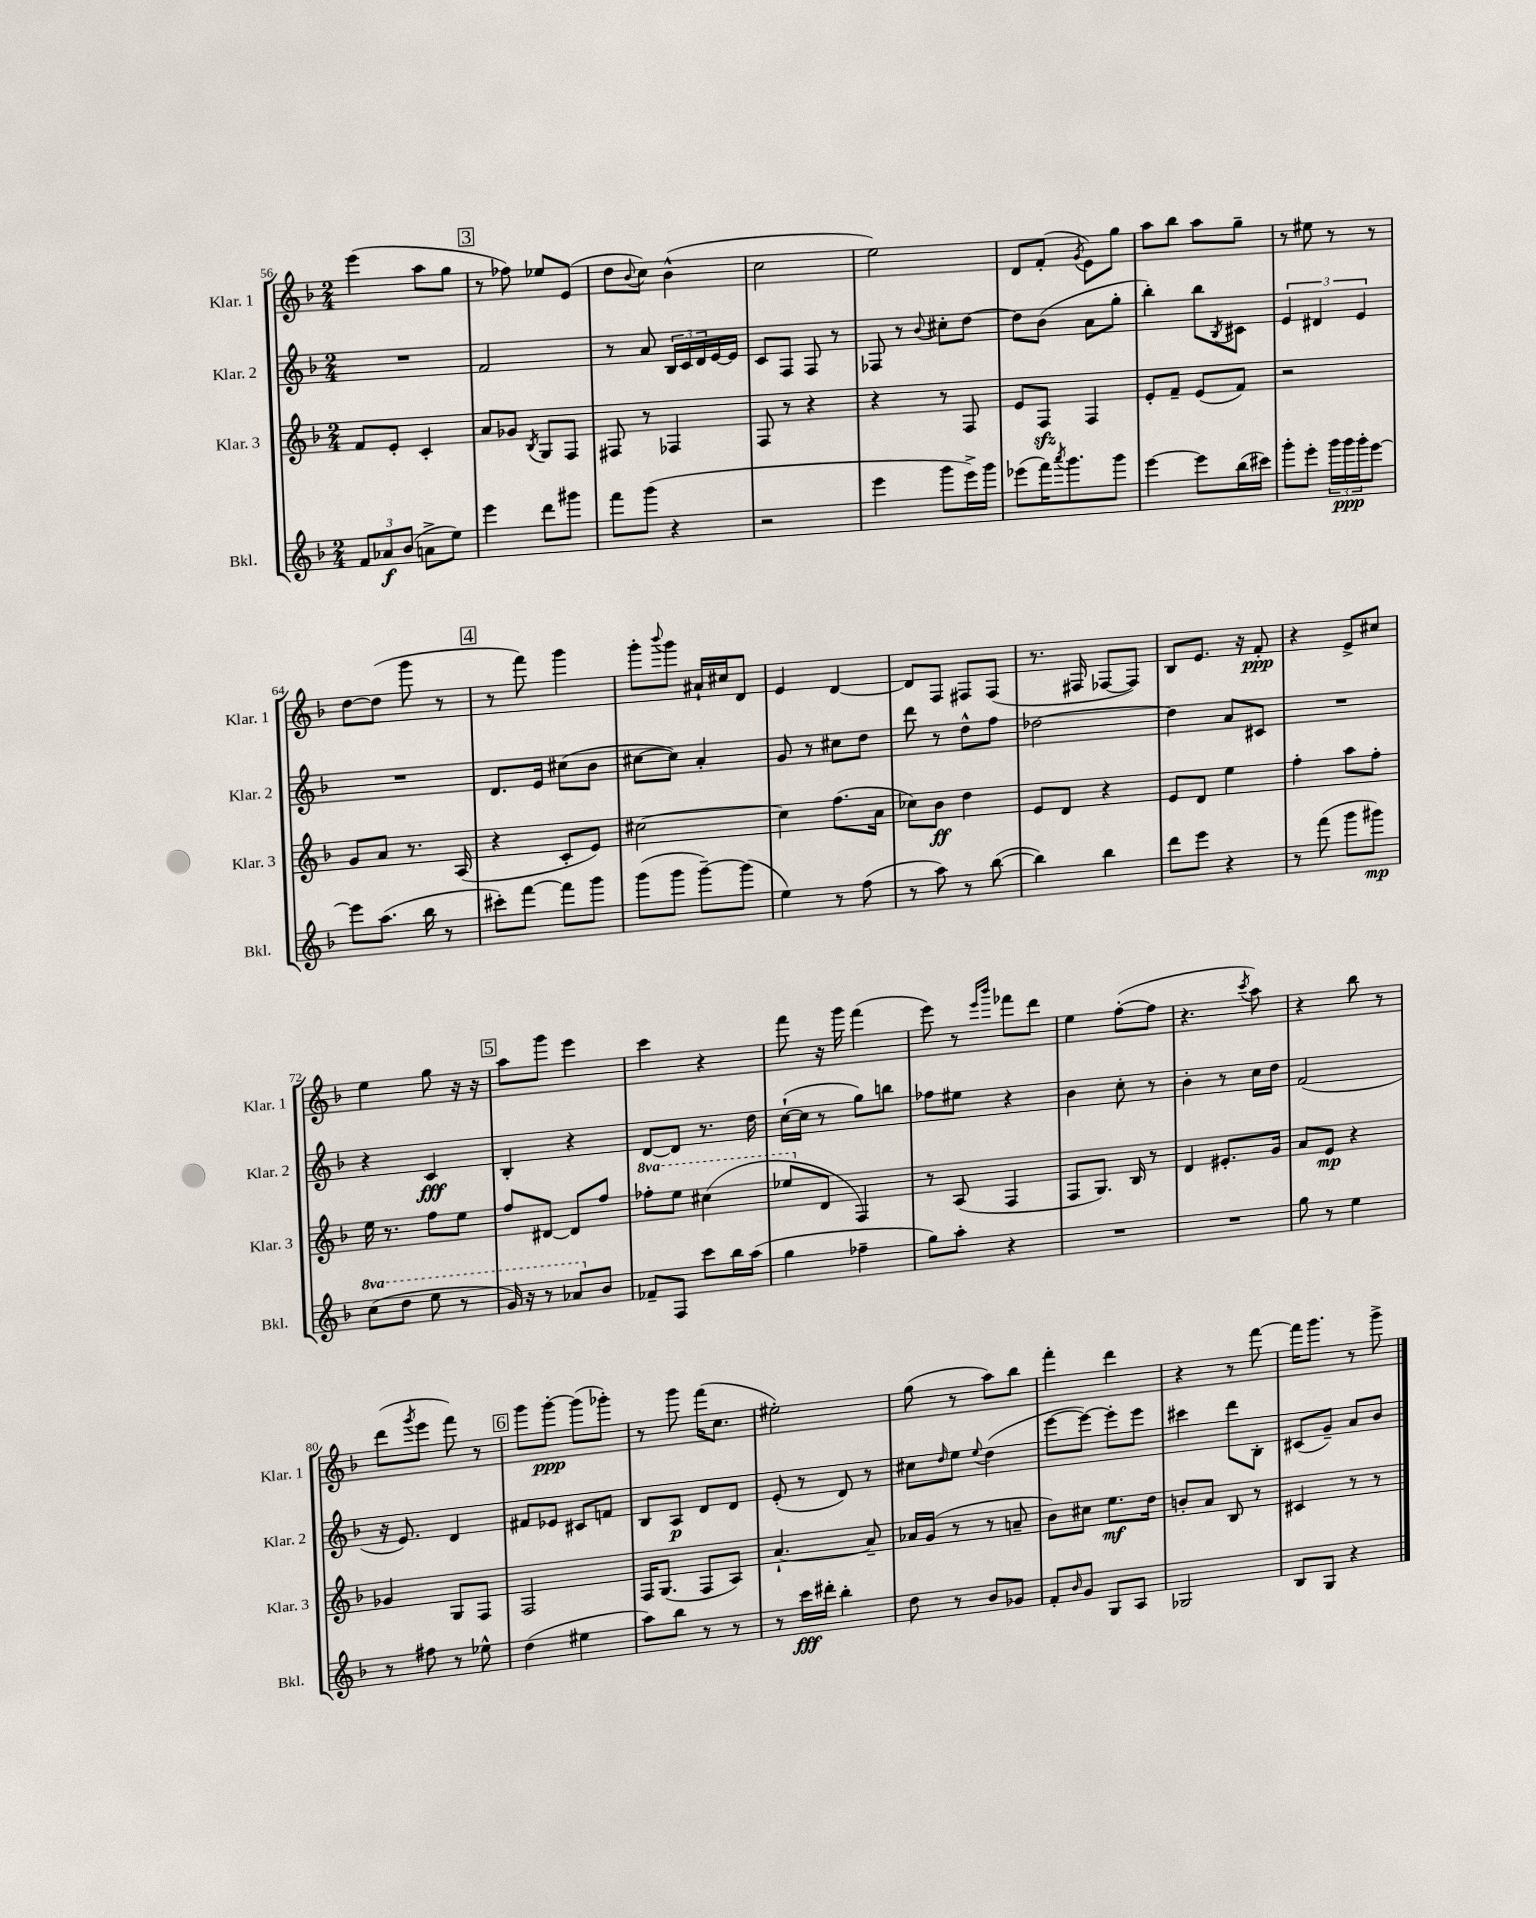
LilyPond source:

<<
\new StaffGroup <<
\new Staff = "s0" \with { instrumentName = "Klar. 1" shortInstrumentName = "Klar. 1" } {
    \clef treble \key f \major \numericTimeSignature \time 2/4
    e'''4( a''8 g''8 |
    \mark \markup { \box "3" } r8 fes''8) ees''8 e'8( |
    d''8 \appoggiatura { bes'8 } c''8) bes'4-^( |
    c''2 |
    e''2) |
    d'8 f'8-.( \acciaccatura { g'8 } e'8) g''8 |
    a''8 bes''8 a''8 g''8-- |
    r8 eis''8 r8 r8 |
    d''8~ d''8( g'''8 r8 |
    \mark \markup { \box "4" } r8 f'''8) g'''4 |
    g'''8-. \appoggiatura { bes'''8 } g'''8 ais'16-! cis''16 d'8 |
    e'4 d'4~ |
    d'8 f8 fis8 fis8( |
    r8. fis16 fes8~ fes8) |
    bes8 e'8. r16 f'8-.\ppp |
    r4 e'8-> cis''8 |
    e''4 g''8 r16 r16 |
    \mark \markup { \box "5" } a''8 g'''8 e'''4 |
    c'''4 r4 |
    f'''8 r16 g'''16 f'''4( |
    e'''8) r8 \grace { e'''16 bes'''16 } fes'''8 d'''8 |
    e''4 f''8~-.( f''8 |
    r4. \acciaccatura { c'''8 } a''8) |
    r4 bes''8 r8 |
    d'''8( \acciaccatura { g'''8 } e'''8 f'''8) r8 |
    \mark \markup { \box "6" } g'''8 g'''8~-.\ppp g'''8( ges'''8-.) |
    r8 g'''8 f'''16( c''8. |
    eis''2-.) |
    g''8( r8 a''8) bes''8 |
    f'''4-. d'''4 |
    r4 r8 f'''8~ |
    f'''16 g'''8. r8 g'''8-> \bar "|." |
}
\new Staff = "s1" \with { instrumentName = "Klar. 2" shortInstrumentName = "Klar. 2" } {
    \clef treble \key f \major \numericTimeSignature \time 2/4
    R2 |
    \mark \markup { \box "3" } f'2 |
    r8 a'8 \tuplet 3/2 { bes16 c'16 d'16 } e'16~ e'16 |
    c'8 f8 f8 r8 |
    fes8 r8 \appoggiatura { bes'8 } cis''8-. d''8~ |
    d''8 bes'8( a'8 g''8-. |
    bes''4-.) bes''8 \acciaccatura { bes8 } cis'8 |
    \tuplet 3/2 { e'4 dis'4 e'4 } |
    R2 |
    \mark \markup { \box "4" } d'8. e'16 cis''8( bes'8 |
    cis''8~ cis''8) a'4-. |
    g'8 r8 cis''8 d''8 |
    d'''8 r8 d''8-^ f''8 |
    des''2~ |
    des''4 a'8 cis'8 |
    R2 |
    r4 c'4\fff |
    \mark \markup { \box "5" } bes4-. r4 |
    d'8~ d'8 r8. d''16 |
    c''16~-!( c''16 r8 g''8) b''8 |
    fes''8 eis''8 r4 |
    bes'4 c''8-. r8 |
    bes'4-. r8 c''16 d''16 |
    f'2( |
    r16 e'8.) d'4 |
    \mark \markup { \box "6" } fis'8 ees'8 cis'8 f'8 |
    bes8 a8\p d'8 d'8 |
    e'8-.( r8 d'8) r8 |
    cis''8 \grace { d''16 } e''8 \appoggiatura { e''8 } d''4( |
    e'''8~ e'''8~) e'''8-. e'''8 |
    cis'''4 d'''8 bes8-. |
    cis'8( g'8--) a'8 bes'8 \bar "|." |
}
\new Staff = "s2" \with { instrumentName = "Klar. 3" shortInstrumentName = "Klar. 3" } {
    \clef treble \key f \major \numericTimeSignature \time 2/4 \set Staff.ottavationMarkups = #ottavation-simple-ordinals
    f'8 e'8-. c'4-. |
    \mark \markup { \box "3" } a'8 ges'8 \acciaccatura { bes8 } g8 f8 |
    fis8 r8 fes4 |
    f8 r8 r4 |
    r4 r8 f8 |
    e'8 f8\sfz f4 |
    e'8-. f'8-- e'8( f'8) |
    r2 |
    g'8 a'8 r8. a16( |
    \mark \markup { \box "4" } r4 c'8-. e'8) |
    cis''2~ |
    cis''4 f''8.( a'16 |
    ces''8) bes'8\ff d''4 |
    e'8 d'8 r4 |
    e'8 d'8 e''4 |
    f''4-. a''8 f''8-. |
    e''16 r8. f''8 e''8 |
    \mark \markup { \box "5" } f''8 dis'8~ dis'8 f''8 |
    \ottava #1 fes'''8-. e'''8 cis'''4( |
    ees'''8 \ottava #0 d'8 f4) |
    r8 a8( f4 |
    f8 g8.) bes16 r8 |
    d'4 eis'8.-. g'16 |
    a'8 e'8\mp r4 |
    ges'4 g8 f8 |
    \mark \markup { \box "6" } f2 |
    f16 g8.( f8 a8) |
    a'4.~-! a'8-- |
    aes'16 g'16( r8 r8 a'8-- |
    bes'8) cis''8 e''8.\mf d''16 |
    b'8-. a'8 bes8 r8 |
    cis'4 r8 r8 \bar "|." |
}
\new Staff = "s3" \with { instrumentName = "Bkl." shortInstrumentName = "Bkl." } {
    \clef treble \key f \major \numericTimeSignature \time 2/4 \set Staff.ottavationMarkups = #ottavation-simple-ordinals
    \tuplet 3/2 { f'8 aes'8\f bes'8( } a'8-> e''8) |
    \mark \markup { \box "3" } e'''4 d'''8 gis'''8 |
    f'''8 g'''8( r4 |
    r2 |
    e'''4 g'''8 e'''16->) g'''16 |
    ees'''8( f'''16) \acciaccatura { a'''8 } g'''8. g'''8 |
    e'''4~ e'''8 bes''16( cis'''16) |
    g'''8-. e'''8-. \tuplet 3/2 { g'''16 g'''16\ppp g'''16-. } e'''8~ |
    e'''8 a''8.( bes''16 r8 |
    \mark \markup { \box "4" } cis'''8-.) f'''8~ f'''8 g'''8 |
    g'''8( g'''8 g'''8~--) g'''8( |
    e''4) r8 f''8( |
    r8 a''8) r8 bes''8~( |
    bes''4) bes''4 |
    d'''8 e'''8 r4 |
    r8 f'''8( g'''8 gis'''8\mp) |
    \ottava #1 c'''8( d'''8 e'''8 r8 |
    \mark \markup { \box "5" } g''16) r16 r8 aes''8 \ottava #0 bes'8 |
    fes'8-- f8 c'''8 bes''16 a''16( |
    g''4 fes''4-- |
    g''8) a''8-. r4 |
    R2 |
    R2 |
    g''8 r8 e''4 |
    r8 fis''8 r8 ees''8-^ |
    \mark \markup { \box "6" } d''4( eis''4 |
    a''8) bes''8 r8 r8 |
    r8 c'''16\fff dis'''16-. bes''4-. |
    d''8 r8 bes'8 ges'8 |
    f'8-. \grace { bes'16 } g'8 g8 a8 |
    ges2 |
    bes8 g8 r4 \bar "|." |
}
>>
>>
\layout { \context { \Score currentBarNumber = #56 } }
